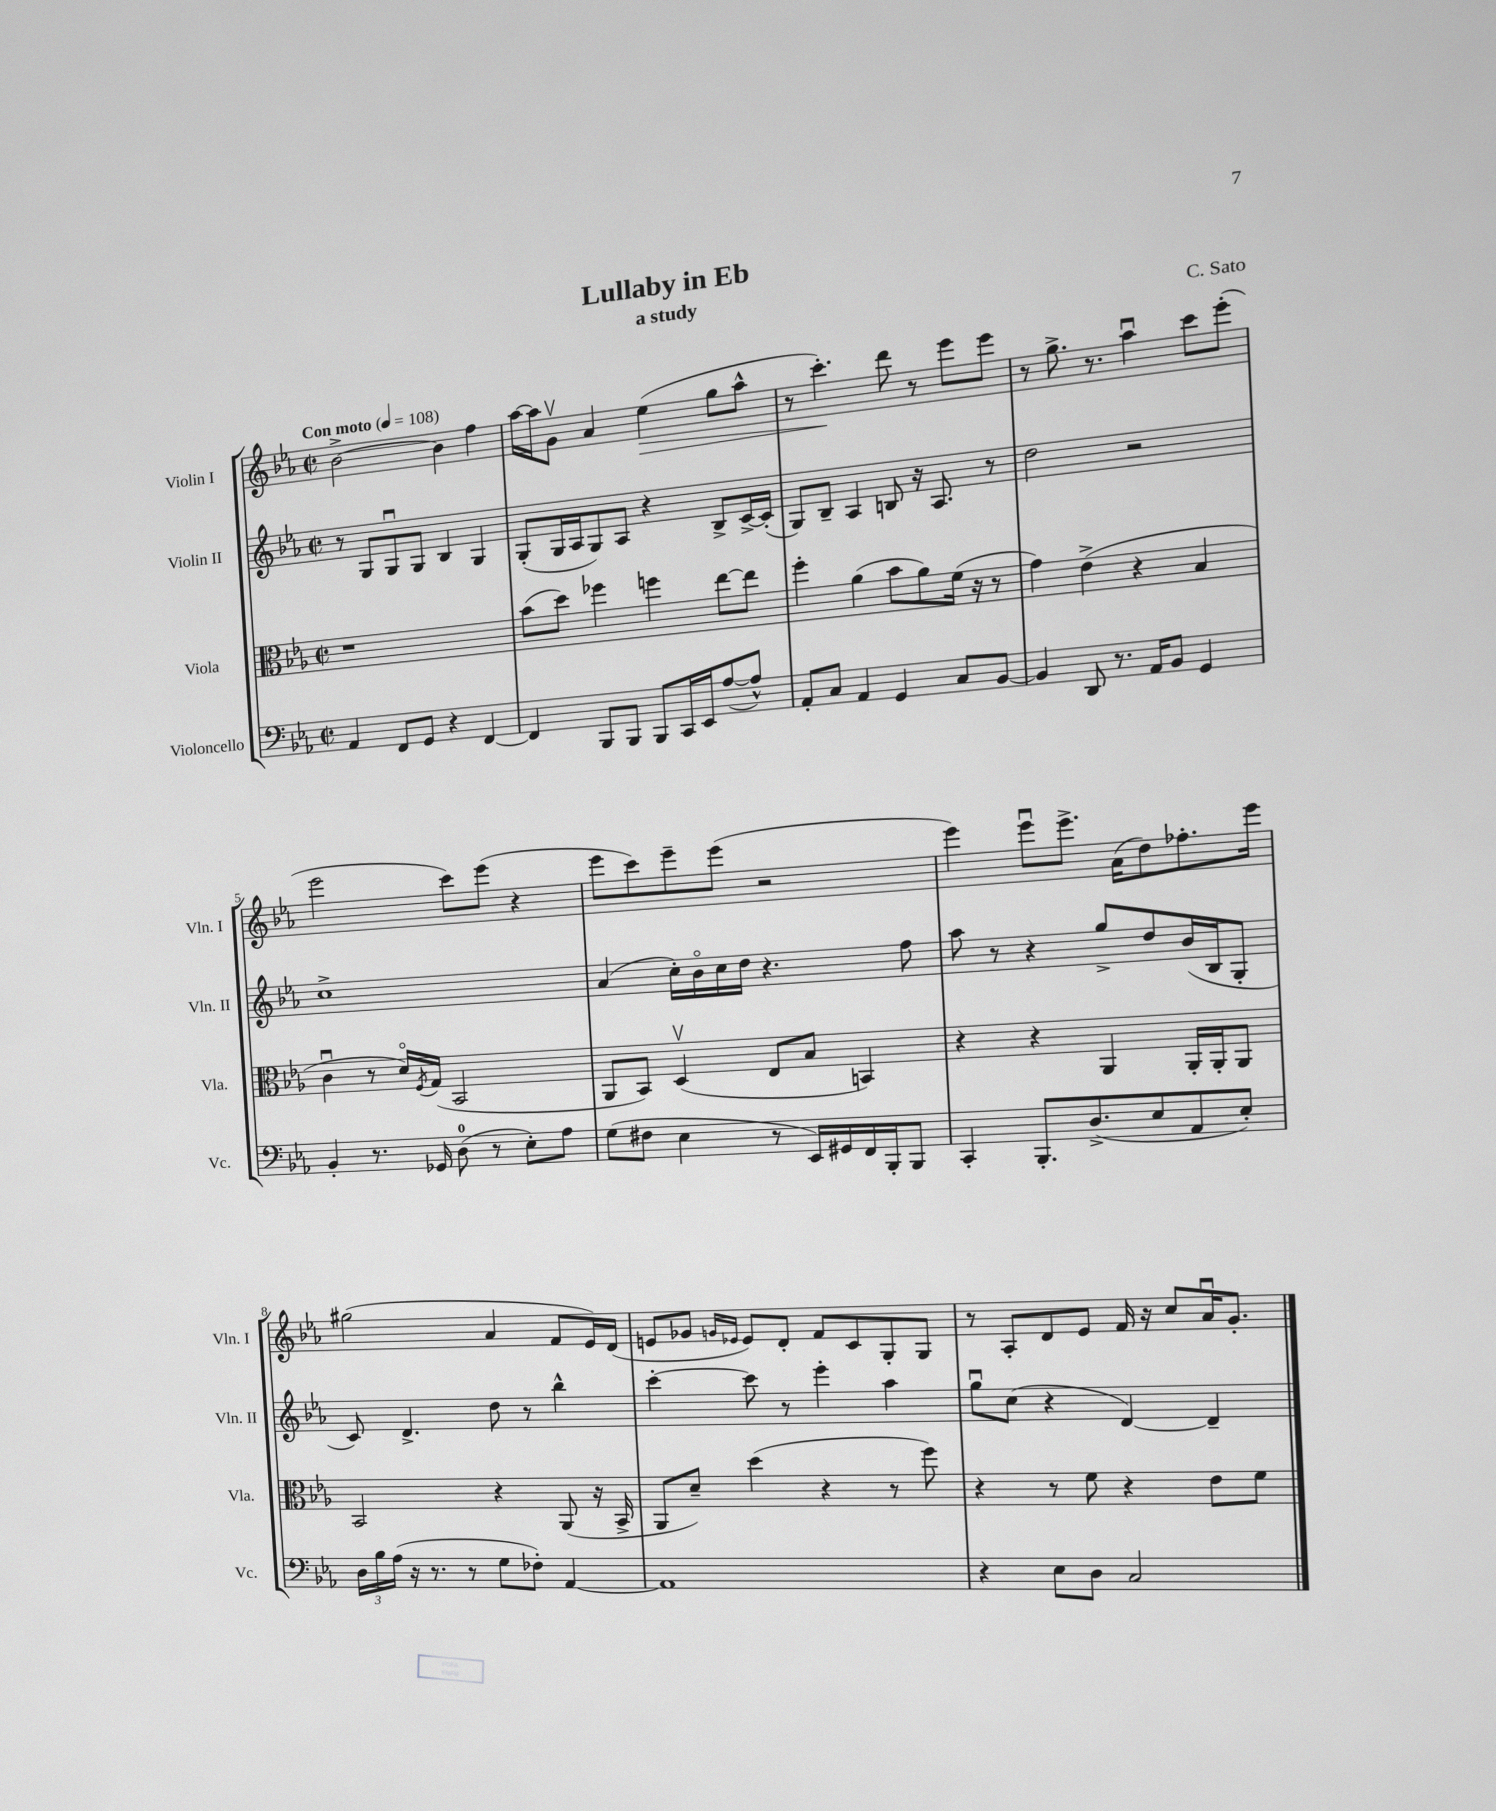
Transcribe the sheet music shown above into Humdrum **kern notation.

**kern	**kern	**kern	**kern
*staff4	*staff3	*staff2	*staff1
*clefF4	*clefC3	*clefG2	*clefG2
*k[b-e-a-]	*k[b-e-a-]	*k[b-e-a-]	*k[b-e-a-]
*M2/2	*M2/2	*M2/2	*M2/2
*met(c|)	*met(c|)	*met(c|)	*met(c|)
*MM108	*MM108	*MM108	*MM108
4AA-	1r	8r	[2b-^
.	.	8G	.
8FF	.	8Gu	.
8GG	.	8G	.
4r	.	4B-	4b-]
[4FF	.	4G	4ff
=	=	=	=
4FF]	(8b-	(8G'	[16aa-
.	.	.	16aa-]
.	8dd)	16G	8gv
.	.	16A-	.
8BBB-	4ff-	8G)	4a-
8BBB-	.	8A-	.
8BBB-	4ff	4r	(4ee-
16CC	.	.	.
16EE-	.	.	.
([8A-	[8ee-	8B-^	8gg
8A-^^])	8ee-]	[16c^	8aa-^^
.	.	(16c']	.
=	=	=	=
8AA-'	4ff'	8G)	8r
8C	.	8B-~	4.ccc')
4AA-	(4a-	4A-	.
4GG	8b-	8B	8ddd
.	8a-)	16r	8r
.	.	8.A-	.
8C	(16f	.	8eee-
.	16r	.	.
[8BB-	8r	8r	8eee-
=	=	=	=
4BB-]	4g)	2dd	8r
.	.	.	8.gg^
8DD	(4e-^	.	.
.	.	.	8.r
8.r	.	.	.
.	4r	2r	4aa-u
16AA-	.	.	.
8BB-	.	.	.
4GG	4B-	.	8ccc
.	.	.	(8eee-'
=	=	=	=
4BB-'	4cu	1cc^	2eee-
8.r	8r	.	.
.	16do)	.	.
.	8qF	.	.
16GG-	(16G	.	.
(8D	2BB-	.	8ccc)
8r	.	.	(8eee-
8E-')	.	.	4r
8A-	.	.	.
=	=	=	=
(8G	8AA-	(4a-	8eee-
8F#	8BB-)	.	8ccc)
4E-	(4Dv	16cc')	8eee-~
.	.	16b-o	.
.	.	16cc	(8eee-
.	.	16dd	.
8r	8E-	4.r	2r
16EE-)	8B-	.	.
16GG#	.	.	.
16FF	4BB)	.	.
16BBB-'	.	.	.
8BBB-	.	8ff	.
=	=	=	=
4CC'	4r	8aa-	4eee-)
.	.	8r	.
8.BBB-'	4r	4r	8eee-u
.	.	.	8.eee-^
(8.D^	.	.	.
.	4AA-	8gg^	.
.	.	.	(16a-
8E-	.	8dd	8dd)
8AA-	16AA-'	(16b-	8.ff-'
.	16AA-'	16B-	.
8E-')	8AA-	8G'	.
.	.	.	16eee-
=	=	=	=
24D	2BB-	8c)	(2gg#
24B-	.	.	.
(24A-	.	.	.
16r	.	4.d^	.
8.r	.	.	.
8r	.	.	.
8G	4r	8dd	4a-
8F-')	.	8r	.
[4AA-	(8AA-	4bb-^^	8f
.	16r	.	16e-)
.	16BB-^	.	(16d
=	=	=	=
1AA-]	8AA-	[4ccc'	8e
.	8d~)	.	8g-
.	.	.	16qqg
.	.	.	16qqe-
.	(4dd	8ccc]	8e-)
.	.	8r	8d'
.	4r	4eee-'	8f
.	.	.	8c
.	8r	4aa-	8G'
.	8ff)	.	8G
=	=	=	=
4r	4r	8ggu	8r
.	.	(8cc	8A-'
8E-	8r	4r	8d
8D	8f	.	8e-
2C	4r	[4d)	16f
.	.	.	16r
.	.	.	8cc
.	8e-	4d~]	16a-u
.	.	.	8.g'
.	8f	.	.
==	==	==	==
*-	*-	*-	*-
